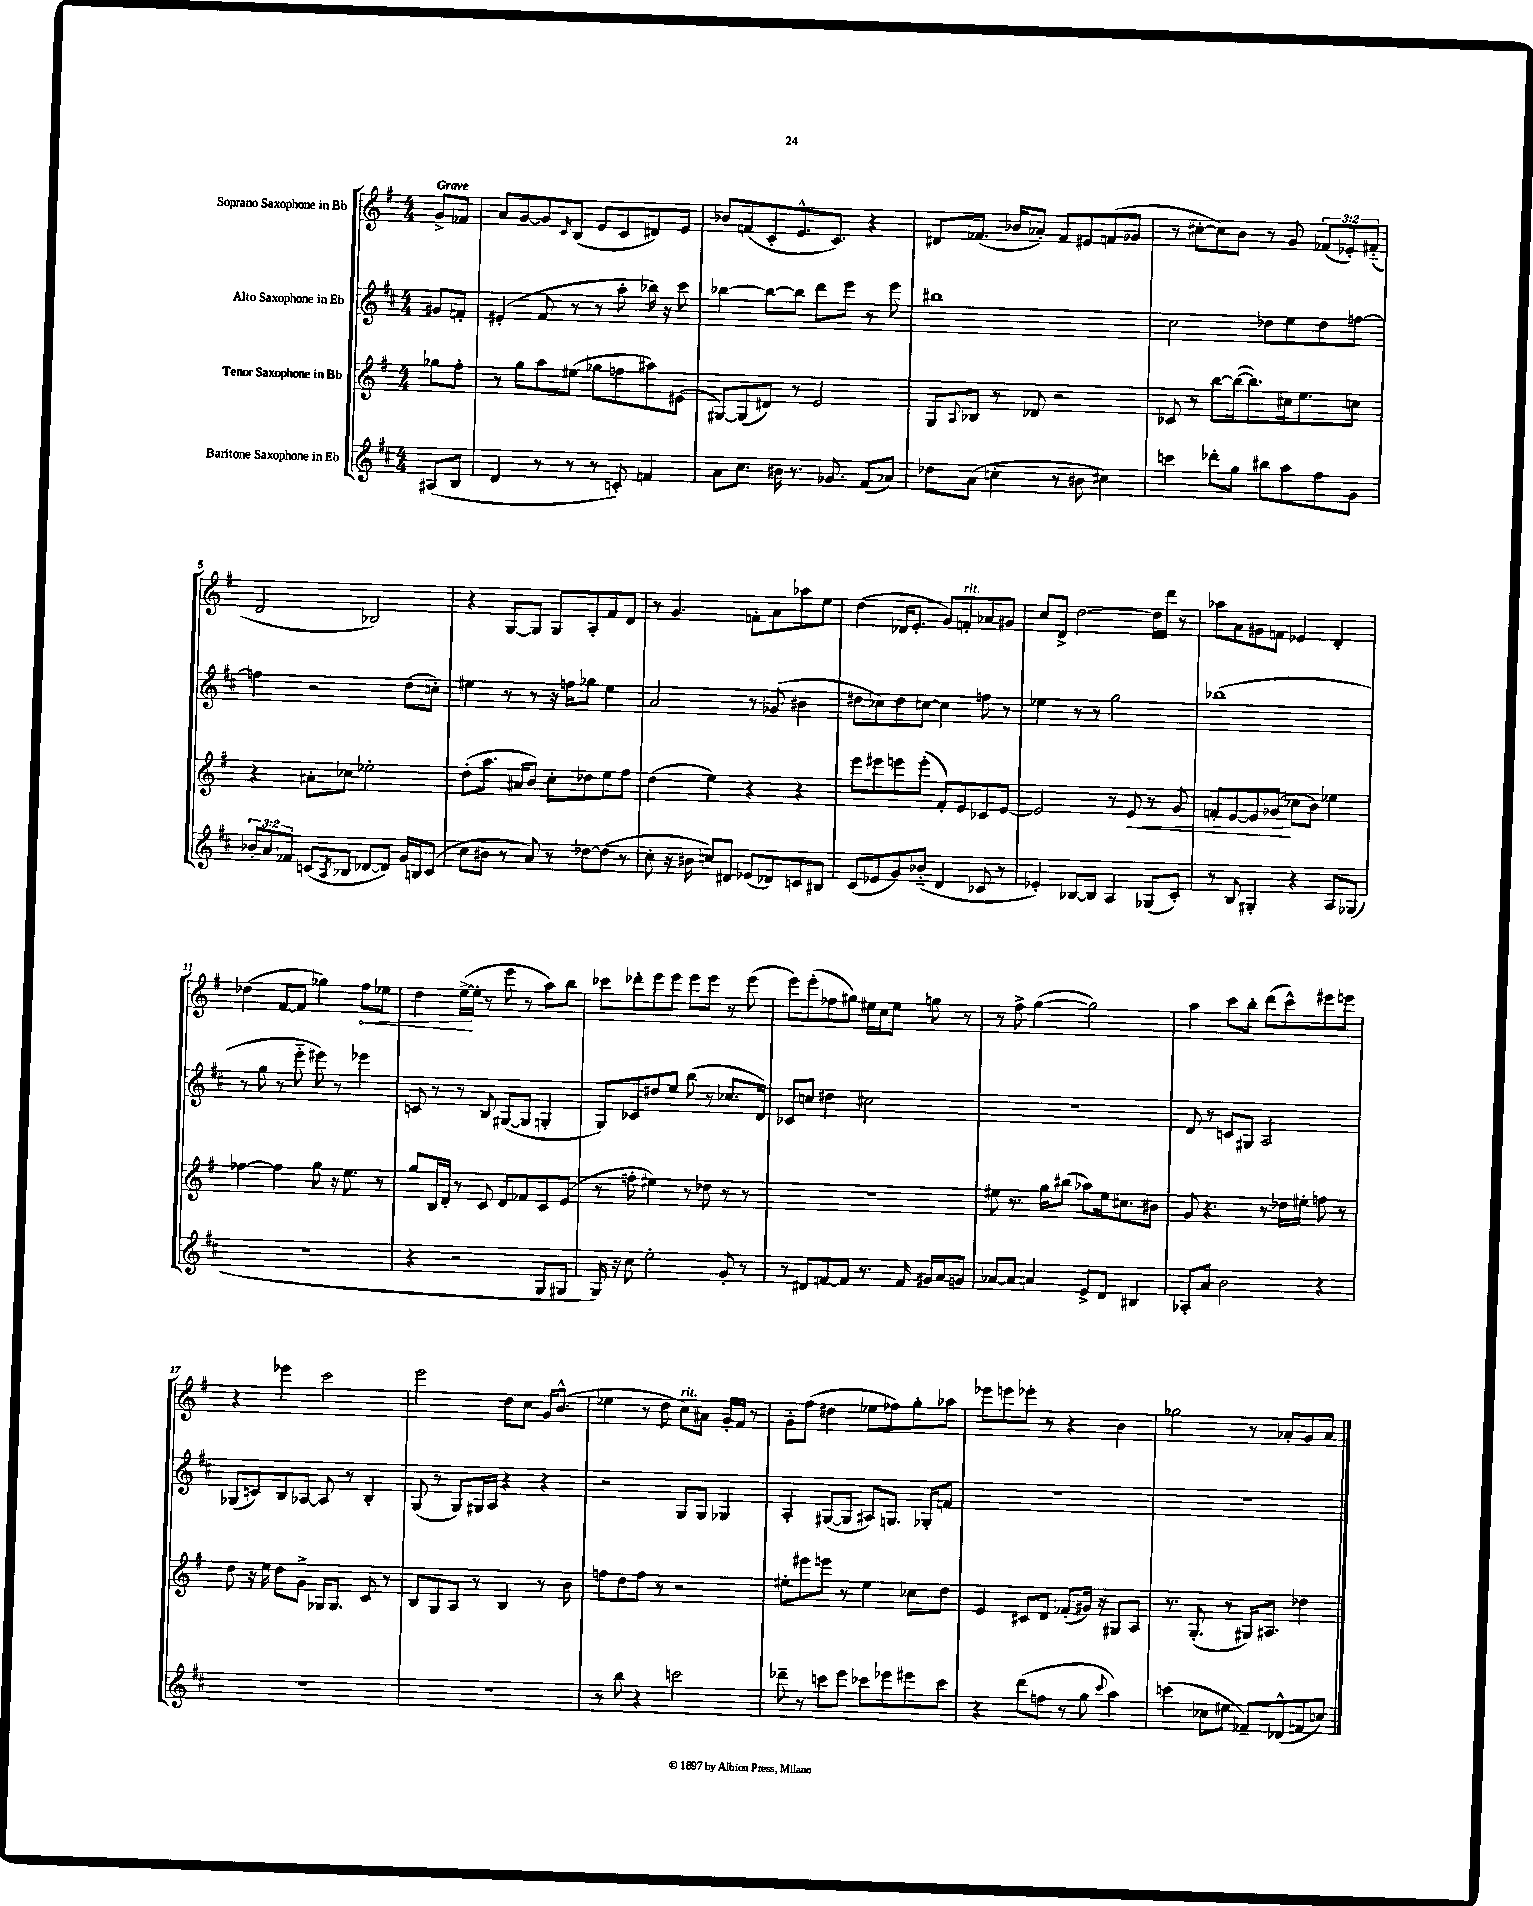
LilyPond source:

<<
\new StaffGroup <<
\new Staff = "s0" \with { instrumentName = "Soprano Saxophone in Bb" } {
    \clef treble \key g \major \numericTimeSignature \time 4/4 \override Staff.TupletNumber.text = #tuplet-number::calc-fraction-text \partial 4 \tempo "Grave"
    g'8-> fes'8 |
    a'8 g'8~ g'8 \grace { c'16 } b8( e'8 c'8 dis'8) e'8 |
    bes'8 f'8( c'8-. e'8.-^ c'8.) r4 |
    dis'8 fes'8.( bes'16 aes'8-.) fes'8 eis'8 f'8( ges'8 |
    r8 cis''8~-. cis''8) b'8 r8 g'8 \tuplet 3/2 { fes'8( ees'8-.) fis'8-_( } |
    d'2 bes2) |
    r4 g8~ g8 g8 a8-. fis'8 d'8 |
    r8 g'4. f'8-. a'8 aes''8 e''8 |
    d''4( des'16 e'8.-. g'8) f'8-.^\markup { \italic "rit." } aes'8 gis'8 |
    c''8 d'8-> d''2~ d''16 d'''16 r8 |
    aes''8 a'8 gis'8 f'8 ees'4 d'4-. |
    des''4( fis'8~ fis'8 ges''4) \once \override Hairpin.circled-tip = ##t fis''8\< ees''8 |
    d''4 e''16~->\!( e''16-. r8 e'''8 r8 a''8) b''8 |
    ces'''8 des'''8-. e'''8 e'''8 e'''8 e'''8 r8 e'''8( |
    e'''8) e'''8-.( fes''8 gis''8) eis''16 c''16 eis''8 g''8 r8 |
    r8 fis''8-> g''4~( g''2) |
    a''4 c'''8 b''8-. d'''8( c'''8-^) eis'''8 e'''8 |
    r4 ees'''4 c'''2 |
    e'''2 d''8 c''8 g'16 b'8.-^( |
    ees''4 r8 d''8 c''8^\markup { \italic "rit." }) ais'8 g'16-. fis'16 r8 |
    g'8-. fis''8( dis''4 ees''8 fes''8) g''8-. aes''8 |
    ees'''8 e'''8 ees'''8-. r8 r4 b'4 |
    ges''2 r8 aes'8-. g'8 aes'8 \bar "|." |
}
\new Staff = "s1" \with { instrumentName = "Alto Saxophone in Eb" } {
    \clef treble \key d \major \numericTimeSignature \time 4/4 \partial 4
    gis'8 f'8-. |
    eis'4-.( fis'8 r8 r8 a''8-. bes''16) r16 cis'''8 |
    bes''4~ bes''8~ bes''8 d'''8 e'''8 r8 e'''8 |
    bis''1 |
    cis''2 des''8 e''8 des''8 f''8~ |
    f''4 r2 d''8( c''8-.) |
    eis''4 r8 r8 r16 f''16 ges''8 eis''4 |
    a'2 r8 ges'8( bis'4 |
    dis''8 ces''8) dis''8 c''8~ c''4 f''8 r8 |
    ees''4 r8 r8 g''2 |
    bes''1( |
    r8 g''8 r8 e'''8-_ eis'''8) r8 ees'''4 |
    c'8 r8 r8 b8 gis8~( gis8 g4-. |
    g8) ces'8 dis''8 e''8 b''8( r8 ces''8. d'16) |
    ces'8 c''8 dis''4 cis''2 |
    R1 |
    d'8 r8 c'8 gis8 a2 |
    ges8( c'8) b8 aes8~ aes8 r8 b4-. |
    g8( r8 g8) gis16 a16 r4 r4 |
    r2 g8 g8 ges4 |
    a4-. gis8~( gis8 ais8) g8. ges16-. f'8 |
    R1 |
    R1 \bar "|." |
}
\new Staff = "s2" \with { instrumentName = "Tenor Saxophone in Bb" } {
    \clef treble \key g \major \numericTimeSignature \time 4/4 \partial 4
    ges''8 fis''8-. |
    r8 g''8 a''8 eis''8( ges''8 f''8 ais''8) eis'8( |
    gis8~) gis8( dis'8) r8 e'2 |
    g8 \appoggiatura { a8 } bes8 r8 des'8 r2 |
    ces'8 r8 b''8~ b''16~( b''8.) cis''16 e''8. c''8 |
    r4 ais'8-. ces''8 ees''2-. |
    d''8-.( a''8. ais'16 b'8) c''8-. des''8 e''8 fis''8 |
    d''4( e''4) r4 r4 |
    e'''8 eis'''8 e'''8 e'''8-.( fis'8-.) e'8 ces'8 e'8~ |
    e'2 r8 e'8\< r8 g'8 |
    f'8-. e'8~ e'8 ges'8\!( ces''8 b'8) ees''4 |
    fes''4~ fes''4 g''8 r16 e''8. r8 |
    g''8 b16 d'16-. r8 c'8 d'8 fes'8 c'8 e'8( |
    r8 f''8-. eis''4) r8 des''8 r8 r8 |
    R1 |
    eis''8 r8. g''16 bis''8( aes''8) eis''16 cis''8. bis'8 |
    g'8 r4. r8 des''16 eis''16-. f''8 r8 |
    d''8 r16 e''16 d''8 g'8-> ges16 ges8. c'8 r8 |
    b8 g8 a8 r8 b4 r8 b'8 |
    f''8 d''8 f''8 r8 r2 |
    eis''8-. eis'''8 e'''8 r8 eis''4 ces''8 d''8 |
    e'4 cis'8 d'8 fes'8-.( gis'16) r16 gis8 a8 |
    r8. g8.-.( r8 gis16) ais8. des''4 \bar "|." |
}
\new Staff = "s3" \with { instrumentName = "Baritone Saxophone in Eb" } {
    \clef treble \key d \major \numericTimeSignature \time 4/4 \override Staff.TupletNumber.text = #tuplet-number::calc-fraction-text \partial 4
    ais8( b8 |
    d'4 r8 r8 r8 c'8-.) f'4 |
    a'8 cis''8. bis'16 r8. ges'8. fis'8( aes'8) |
    des''8 a'8( c''4-. r8 bis'8 cis''4) |
    c'''4 des'''8-. g''8 bis''8 a''8 fis''8 g'8 |
    \tuplet 3/2 { bes'8-. a'8 fes'8 } c'8( \acciaccatura { a8 } bes8 des'8~ des'8) g'16 b16 c'8( |
    cis''8 bis'8 r8 a'8) r8 des''8~ des''8( r8 |
    cis''8-. r16 bis'16 c''8) dis'8 ees'8( des'8) c'8 bis8 |
    cis'8( ees'8 g'8) bes'8-_( d'4 ces'8 r8 |
    ees'4-.) bes8~ bes8 a4 ges8( cis'8-.) |
    r8 b8 gis4-. r4 a8 ges8( |
    r1 |
    r4 r2 g8 gis8 |
    g16) r16 cis''8 e''2-. g'8-. r8 |
    r8 dis'8 f'8~ f'8 r8. f'16 gis'16 a'16 g'8 |
    aes'8~ aes'8 a'4 e'8-> d'8 bis4 |
    aes8-. a'8 b'2 r4 |
    R1 |
    R1 |
    r8 b''8 r4 c'''2 |
    des'''8-- r8 c'''8 e'''8 ces'''8 ees'''8 eis'''8 ces'''8 |
    r4 d'''8( f''8 r8 g''8 \appoggiatura { cis'''8 } a''4) |
    c'''4( ces''8 eis''8 fes'8--) des'8-^( f'8 c''8) \bar "|." |
}
>>
>>
